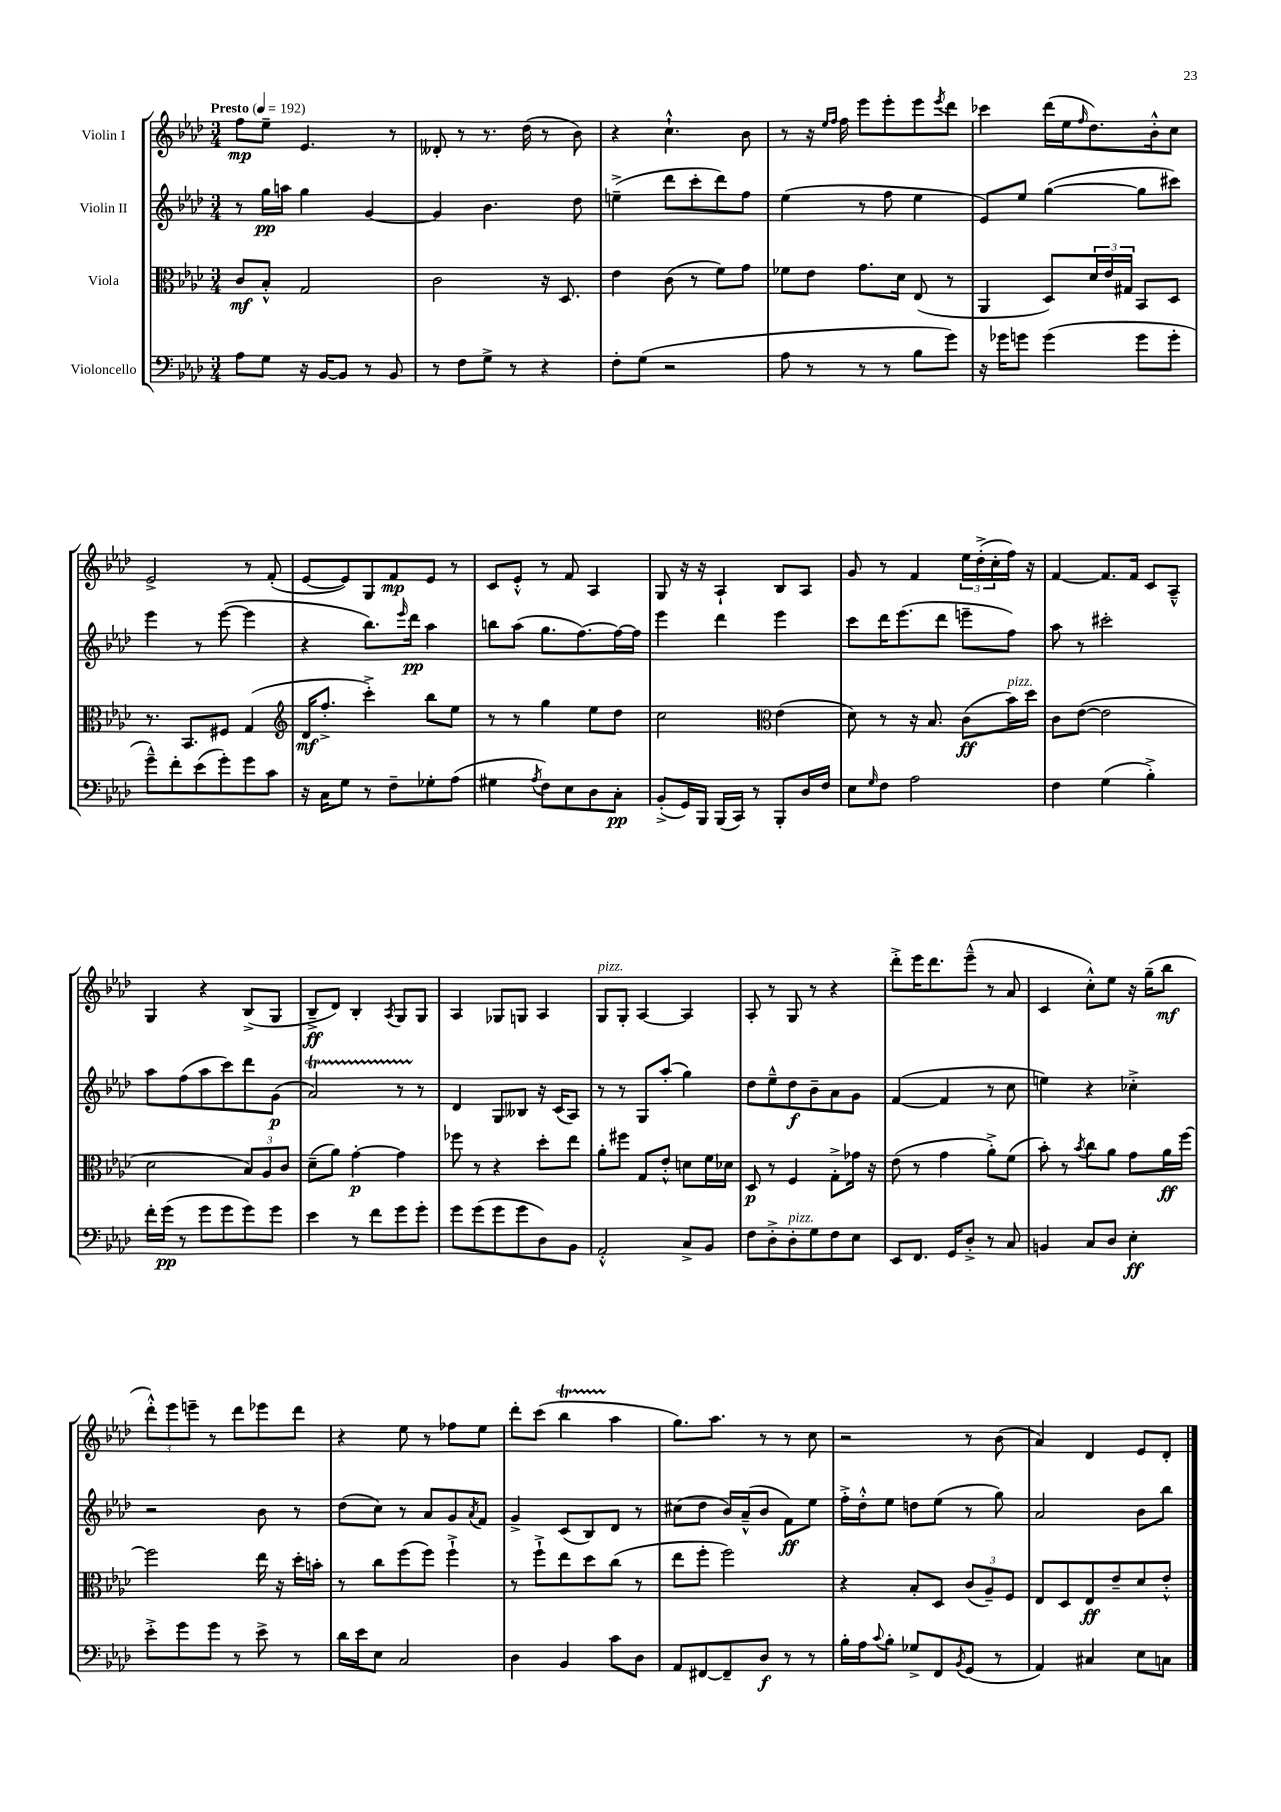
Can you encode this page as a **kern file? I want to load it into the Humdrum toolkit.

**kern	**dynam	**kern	**dynam	**kern	**dynam	**kern	**dynam
*part4	*part4	*part3	*part3	*part2	*part2	*part1	*part1
*staff4	*staff4	*staff3	*staff3	*staff2	*staff2	*staff1	*staff1
*I"Violoncello	*	*I"Viola	*	*I"Violin II	*	*I"Violin I	*
*clefF4	*	*clefC3	*	*clefG2	*	*clefG2	*
*k[b-e-a-d-]	*	*k[b-e-a-d-]	*	*k[b-e-a-d-]	*	*k[b-e-a-d-]	*
*M3/4	*	*M3/4	*	*M3/4	*	*M3/4	*
*MM192	*	*MM192	*	*MM192	*	*MM192	*
=1	=1	=1	=1	=1	=1	=1	=1
!	!	!	!	!	!	!LO:TX:a:B:t=Presto	!
8A-\L	.	8c/L	mf	8r	.	8ff\L	mp
8G\J	.	8B-'^^/J	.	16gg\LL	pp	8ee-~\J	.
.	.	.	.	16aan\JJ	.	.	.
16r	.	2G/	.	4gg\	.	4.e-/	.
[16BB-/KL	.	.	.	.	.	.	.
8BB-/J]	.	.	.	.	.	.	.
8r	.	.	.	[4g/	.	.	.
8BB-/	.	.	.	.	.	8r	.
=2	=2	=2	=2	=2	=2	=2	=2
8r	.	2c\	.	4g/]	.	8d--X'/	.
8F\L	.	.	.	.	.	8r	.
8G^\J	.	.	.	4.b-\	.	8.r	.
8r	.	.	.	.	.	.	.
.	.	.	.	.	.	(16dd-\	.
4r	.	16r	.	.	.	8r	.
.	.	8.D-/	.	.	.	.	.
.	.	.	.	8dd-\	.	8b-\)	.
=3	=3	=3	=3	=3	=3	=3	=3
8F'\L	.	4e-\	.	(4een~^\	.	4r	.
(8G\J	.	.	.	.	.	.	.
2r	.	(8c\	.	8ddd-\L	.	4.cc`^^\	.
.	.	8r	.	8ccc'\	.	.	.
.	.	8f\L)	.	8ddd-\)	.	.	.
.	.	8g\J	.	8ff\J	.	8b-\	.
=4	=4	=4	=4	=4	=4	=4	=4
8A-\	.	8f-X\L	.	(4ee-\	.	8r	.
8r	.	8e-\J	.	.	.	16r	.
.	.	.	.	.	.	16qqee-/LL	.
.	.	.	.	.	.	16qqff/JJ	.
.	.	.	.	.	.	16ff\	.
8r	.	8.g\L	.	8r	.	8eee-\L	.
8r	.	.	.	8ff\	.	8eee-'\	.
.	.	16d-\Jk	.	.	.	.	.
8B-\L	.	(8E-/	.	4ee-\	.	8eee-\	.
.	.	.	.	.	.	8qeee-/	.
8g\J)	.	8r	.	.	.	8ddd-\J	.
=5	=5	=5	=5	=5	=5	=5	=5
16r	.	4AA-/	.	8e-/L)	.	4ccc-X\	.
16g-X\KL	.	.	.	.	.	.	.
8gn\J	.	.	.	8ee-/J	.	.	.
(4g\	.	8D-/L)	.	([4gg\	.	(16ddd-\LL	.
.	.	.	.	.	.	16ee-\J	.
.	.	.	.	.	.	16qqff/	.
.	.	24d-/L	.	.	.	8.dd-\)	.
.	.	24e-/	.	.	.	.	.
.	.	24G#X/JJ	.	.	.	.	.
8g\L	.	8BB-/L	.	8gg\L]	.	.	.
.	.	.	.	.	.	16b-'^^\k	.
8g'\J	.	8D-/J	.	8ccc#X\J)	.	8cc\J	.
!!LO:LB:g=z
=6	=6	=6	=6	=6	=6	=6	=6
8g~^^\L)	.	8.r	.	4eee-\	.	2e-^/	.
8f'\	.	.	.	.	.	.	.
.	.	8.BB-/L	.	.	.	.	.
(8e-\	.	.	.	8r	.	.	.
8g'\)	.	8F#X/J	.	([8eee-\	.	.	.
8g\	.	(4G/	.	4eee-\]	.	8r	.
8c\J	.	.	.	.	.	(8f'/	.
=7	=7	=7	=7	=7	=7	=7	=7
*	*	*clefG2	*	*	*	*	*
16r	.	16d-/KL	mf	4r	.	[8e-/L	.
16C\KL	.	8.ff'^/J	.	.	.	.	.
8G\J	.	.	.	.	.	8e-/])	.
8r	.	4ccc'^\)	.	8.bb-\L)	.	8G/	.
8F~\L	.	.	.	.	.	8f/	mp
.	.	.	.	16qqeee-/	.	.	.
.	.	.	.	16ddd-\Jk	pp	.	.
8G-X'\	.	8bb-\L	.	4aa-\	.	8e-/J	.
(8A-\J	.	8ee-\J	.	.	.	8r	.
=8	=8	=8	=8	=8	=8	=8	=8
4G#X\	.	8r	.	8bbn\L	.	8c/L	.
.	.	8r	.	(8aa-\J	.	8e-'^^/J	.
8qA-/	.	.	.	.	.	.	.
8F\L)	.	4gg\	.	8.gg\L	.	8r	.
8E-\	.	.	.	.	.	8f/	.
.	.	.	.	[8.ff\)	.	.	.
8D-\	.	8ee-\L	.	.	.	4A-/	.
8C'\J	pp	8dd-\J	.	16ff\L_	.	.	.
.	.	.	.	16ff\JJ]	.	.	.
=9	=9	=9	=9	=9	=9	=9	=9
(8BB-'^/L	.	2cc\	.	4eee-\	.	8G/	.
16GG/L)	.	.	.	.	.	16r	.
16BBB-/JJ	.	.	.	.	.	16r	.
(16BBB-/LL	.	.	.	4ddd-\	.	4A-`/	.
16CC/JJ)	.	.	.	.	.	.	.
8r	.	.	.	.	.	.	.
*	*	*clefC3	*	*	*	*	*
8BBB-'/L	.	(4e-\	.	4eee-\	.	8B-/L	.
16D-/L	.	.	.	.	.	8A-/J	.
16F/JJ	.	.	.	.	.	.	.
=10	=10	=10	=10	=10	=10	=10	=10
8E-\L	.	8d-\)	.	8ccc\L	.	8g/	.
16qqG/	.	.	.	.	.	.	.
8F\J	.	8r	.	16ddd-\K	.	8r	.
.	.	.	.	(8.eee-\	.	.	.
2A-\	.	16r	.	.	.	4f/	.
.	.	8.B-/	.	.	.	.	.
.	.	.	.	8ddd-\J	.	.	.
.	.	(8c\L	ff	8eeen~\L	.	24ee-\LL	.
.	.	.	.	.	.	(24dd-'^\	.
.	.	.	.	.	.	24cc'\	.
!	!	!LO:TX:a:i:t=pizz.	!	!	!	!	!
.	.	16b-\L)	.	8ff\J)	.	16ff\JJ)	.
.	.	16dd-\JJ	.	.	.	16r	.
=11	=11	=11	=11	=11	=11	=11	=11
4F\	.	8c\L	.	8aa-\	.	[4f/	.
.	.	([8e-\J	.	8r	.	.	.
(4G\	.	2e-\]	.	2ccc#X'\	.	8.f/L]	.
.	.	.	.	.	.	16f/Jk	.
4B-'^\)	.	.	.	.	.	8c/L	.
.	.	.	.	.	.	8A-~^^/J	.
!!LO:LB:g=z
=12	=12	=12	=12	=12	=12	=12	=12
16f'\LL	.	2d-\	.	8aa-\L	.	4G/	.
(16g\JJ	pp	.	.	.	.	.	.
8r	.	.	.	(8ff\	.	.	.
8g\L	.	.	.	8aa-\	.	4r	.
8g\	.	.	.	8ccc\)	.	.	.
8g\)	.	12B-/L)	.	8ddd-\	.	(8B-^/L	.
.	.	12A-/	.	.	.	.	.
8g\J	.	.	.	(8g\J	p	8G/J	.
.	.	12c/J	.	.	.	.	.
=13	=13	=13	=13	=13	=13	=13	=13
4e-\	.	(8d-~\L	.	2a-T/)	.	8B-~^/L	ff
.	.	8a-\J)	.	.	.	8d-/J)	.
8r	.	[4g'\	p	.	.	4B-'/	.
8f\L	.	.	.	.	.	.	.
.	.	.	.	.	.	8qA-/	.
8g\	.	4g\]	.	8r	.	8G/L	.
8g'\J	.	.	.	8r	.	8G/J	.
=14	=14	=14	=14	=14	=14	=14	=14
8g\L	.	8ff-X\	.	4d-/	.	4A-/	.
(8g\	.	8r	.	.	.	.	.
8g\	.	4r	.	8G/L	.	8G-X/L	.
8g\	.	.	.	8B--X/J	.	8Gn/J	.
8D-\)	.	8dd-'\L	.	16r	.	4A-/	.
.	.	.	.	(16c/KL	.	.	.
8BB-\J	.	8ee-\J	.	8A-/J)	.	.	.
=15	=15	=15	=15	=15	=15	=15	=15
!	!	!	!	!	!	!LO:TX:a:i:t=pizz.	!
2AA-'^^/	.	8a-'\L	.	8r	.	8G/L	.
.	.	8ff#X\J	.	8r	.	8G'/J	.
.	.	8G/L	.	8G/L	.	[4A-/	.
.	.	8e-'^^/J	.	(8aa-'/J	.	.	.
8C^/L	.	8dn\L	.	4gg\)	.	4A-/]	.
8BB-/J	.	16f\L	.	.	.	.	.
.	.	16d-X\JJ	.	.	.	.	.
=16	=16	=16	=16	=16	=16	=16	=16
8F\L	.	8D-/	p	8dd-\L	.	8A-'/	.
8D-'^\	.	8r	.	8ee-~^^\	.	8r	.
!LO:TX:a:i:t=pizz.	!	!	!	!	!	!	!
8D-'\	.	4F/	.	8dd-\	f	8G/	.
8G\	.	.	.	8b-~\	.	8r	.
8F\	.	8G'^\L	.	8a-\	.	4r	.
8E-\J	.	16g-X\Jk	.	8g\J	.	.	.
.	.	16r	.	.	.	.	.
=17	=17	=17	=17	=17	=17	=17	=17
8EE-/L	.	(8e-\	.	([4f/	.	8ddd-'^\L	.
8.FF/J	.	8r	.	.	.	16eee-\K	.
.	.	.	.	.	.	8.ddd-\	.
.	.	4g\	.	4f/]	.	.	.
16GG/KL	.	.	.	.	.	.	.
8D-'^/J	.	.	.	.	.	(8eee-~^^\J	.
8r	.	8a-'^\L)	.	8r	.	8r	.
8C/	.	(8f\J	.	8cc\	.	8a-/	.
=18	=18	=18	=18	=18	=18	=18	=18
4BBn/	.	8b-'\)	.	4een\)	.	4c/	.
.	.	8r	.	.	.	.	.
.	.	8qb-/	.	.	.	.	.
8C/L	.	8cc\L	.	4r	.	8cc'^^\L)	.
8D-/J	.	8a-\J	.	.	.	8ee-\J	.
4E-'\	ff	8g\L	.	4cc-X'^\	.	16r	.
.	.	.	.	.	.	(16gg~\KL	.
.	.	16a-\L	ff	.	.	8bb-\J	mf
.	.	[16ff\JJ	.	.	.	.	.
!!LO:LB:g=z
=19	=19	=19	=19	=19	=19	=19	=19
8e-'^\L	.	2ff\]	.	2r	.	12ddd-'^^\L)	.
.	.	.	.	.	.	12eee-\	.
8g\	.	.	.	.	.	.	.
.	.	.	.	.	.	12eeen~\J	.
8g\J	.	.	.	.	.	8r	.
8r	.	.	.	.	.	8ddd-\L	.
8e-^\	.	16ee-\	.	8b-\	.	8eee-X\	.
.	.	16r	.	.	.	.	.
8r	.	16dd-'\LL	.	8r	.	8ddd-\J	.
.	.	16bn'\JJ	.	.	.	.	.
=20	=20	=20	=20	=20	=20	=20	=20
16d-\LL	.	8r	.	(8dd-\L	.	4r	.
16e-\J	.	.	.	.	.	.	.
8E-\J	.	8cc\L	.	8cc\J)	.	.	.
2C/	.	(8ff\	.	8r	.	8ee-\	.
.	.	8ff\J)	.	8a-/L	.	8r	.
.	.	4ff`^\	.	8g/	.	8ff-X\L	.
.	.	.	.	8qa-/	.	.	.
.	.	.	.	8f/J	.	8ee-\J	.
=21	=21	=21	=21	=21	=21	=21	=21
4D-\	.	8r	.	4g^/	.	8ddd-'\L	.
.	.	8ff`^\L	.	.	.	(8ccc\J	.
4BB-/	.	8ee-\	.	(8c/L	.	4bb-T\	.
.	.	8dd-\	.	8B-/)	.	.	.
8c\L	.	(8cc\J	.	8d-/J	.	4aa-\	.
8D-\J	.	8r	.	8r	.	.	.
=22	=22	=22	=22	=22	=22	=22	=22
8AA-/L	.	8ee-\L	.	(8cc#X\L	.	8.gg\L)	.
[8FF#X/	.	8ff'\J	.	8dd-\J	.	.	.
.	.	.	.	.	.	8.aa-\J	.
8FF#~/]	.	2ff\)	.	16b-/LL)	.	.	.
.	.	.	.	(16a-~^^/J	.	.	.
8D-/J	f	.	.	8b-/J	.	8r	.
8r	.	.	.	8f\L)	ff	8r	.
8r	.	.	.	8ee-\J	.	8cc\	.
=23	=23	=23	=23	=23	=23	=23	=23
16B-'\LL	.	4r	.	16ff'^\LL	.	2r	.
16A-\J	.	.	.	16dd-'^^\J	.	.	.
8qqc/	.	.	.	.	.	.	.
8B-'\J	.	.	.	8ee-\J	.	.	.
8G-X^/L	.	8B-'/L	.	8ddn\L	.	.	.
8FF/	.	8D-/J	.	(8ee-\J	.	.	.
8qBB-/	.	.	.	.	.	.	.
(8GG/J	.	(12c/L	.	8r	.	8r	.
.	.	12A-~/)	.	.	.	.	.
8r	.	.	.	8gg\)	.	(8b-\	.
.	.	12F/J	.	.	.	.	.
=24	=24	=24	=24	=24	=24	=24	=24
4AA-/)	.	8E-/L	.	2a-/	.	4a-/)	.
.	.	8D-/	.	.	.	.	.
4C#X/	.	8E-/	ff	.	.	4d-/	.
.	.	8e-~/	.	.	.	.	.
8E-\L	.	8d-/	.	8b-\L	.	8e-/L	.
8Cn\J	.	8e-'^^/J	.	8bb-\J	.	8d-'/J	.
==	==	==	==	==	==	==	==
*-	*-	*-	*-	*-	*-	*-	*-
